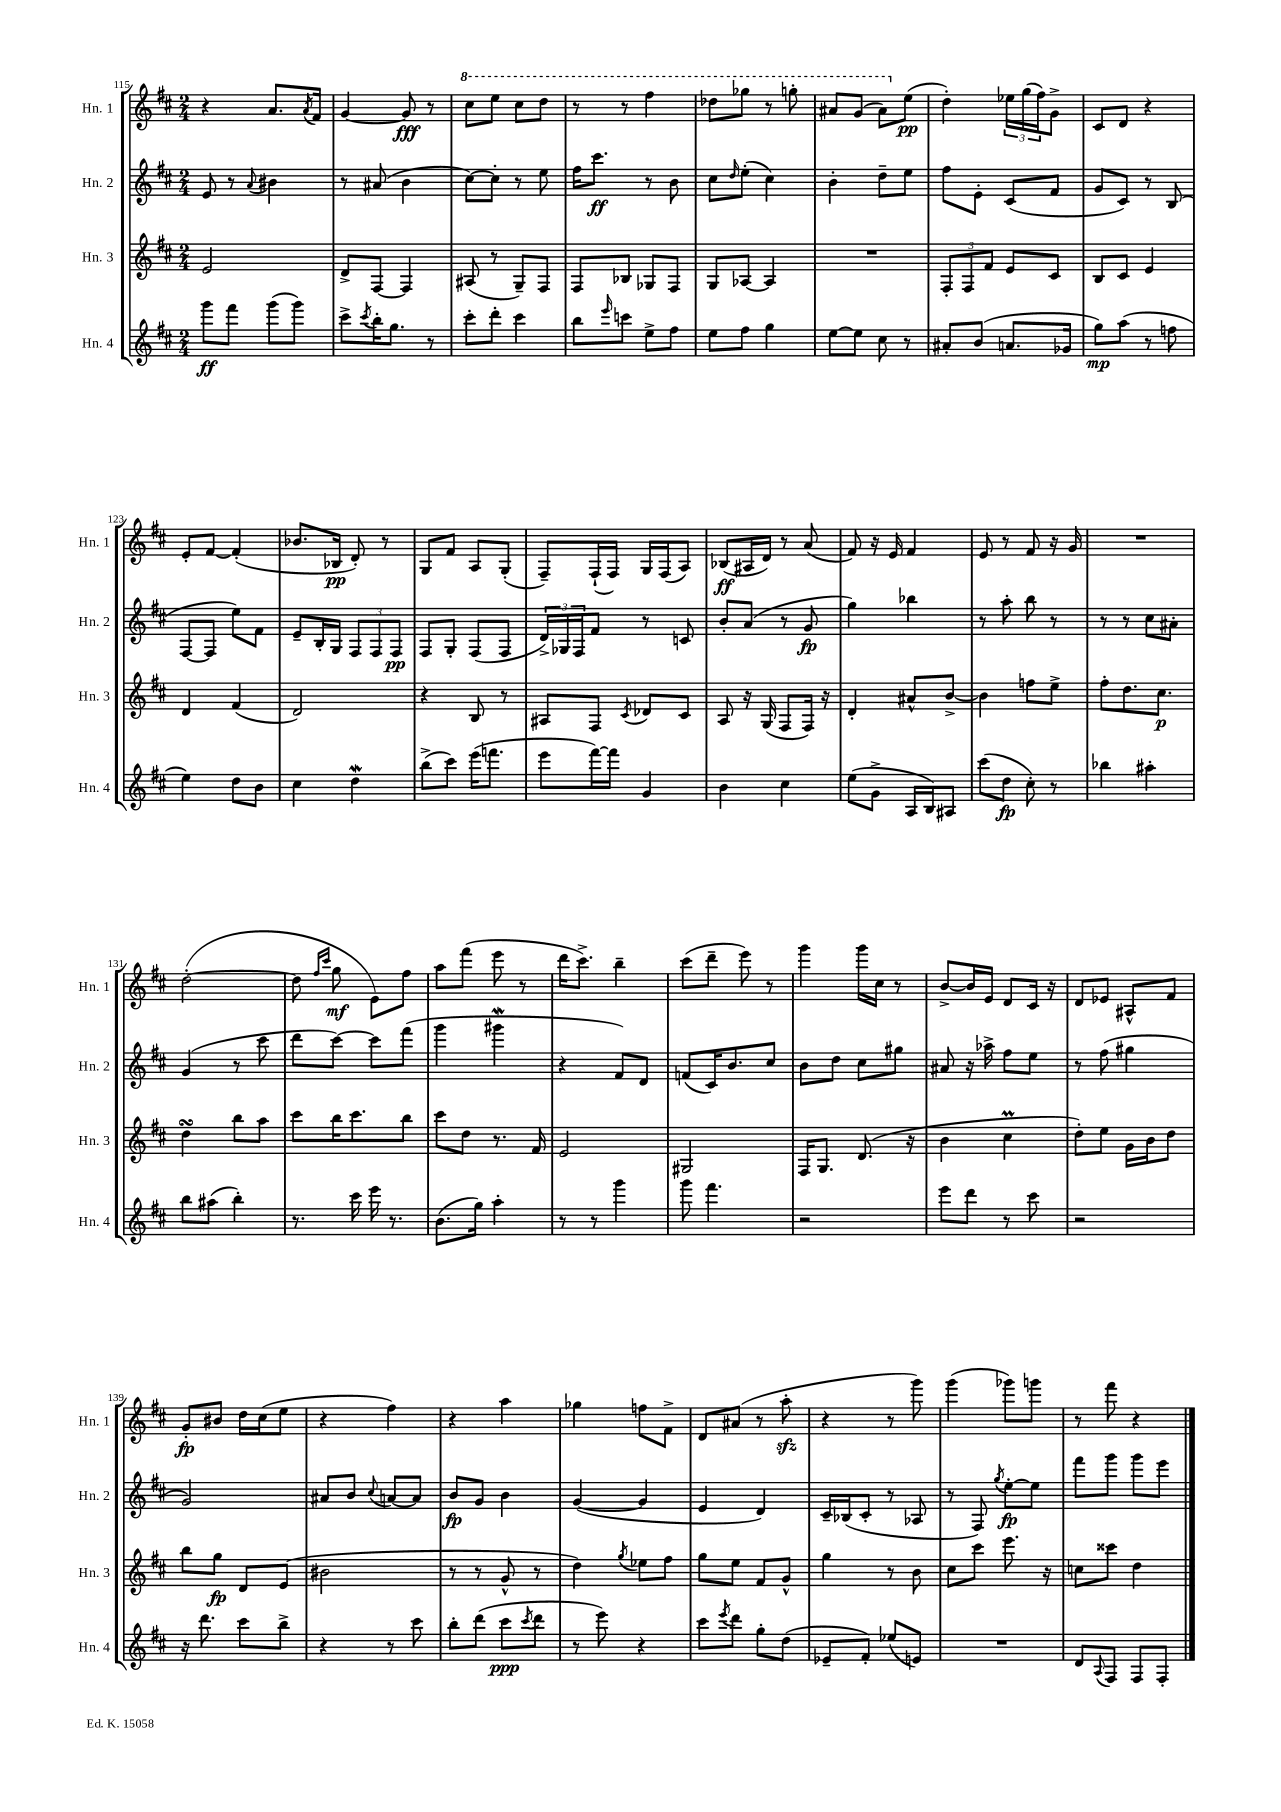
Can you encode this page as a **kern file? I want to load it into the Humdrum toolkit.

**kern	**kern	**kern	**kern
*staff4	*staff3	*staff2	*staff1
*clefG2	*clefG2	*clefG2	*clefG2
*k[f#c#]	*k[f#c#]	*k[f#c#]	*k[f#c#]
*M2/4	*M2/4	*M2/4	*M2/4
8ggg	2e	8e	4r
8fff#	.	8r	.
.	.	8qqa	.
(8ggg	.	4b#	8.a
8ggg)	.	.	.
.	.	.	8qa
.	.	.	16f#
=	=	=	=
8ccc#^	8d^	8r	[4g
8qccc#	.	.	.
16bb'	[8F#	(8a#	.
8.gg	.	.	.
.	4F#]	4b	8g]
8r	.	.	8r
=	=	=	=
8ccc#'	(8A#	[8cc#)	8ccc#
8ddd'	8r	8cc#']	8eee
4ccc#	8G~)	8r	8ccc#
.	8F#	8ee	8ddd
=	=	=	=
8bb	8F#	16ff#	8r
.	.	8.ccc#	.
16qqeee	.	.	.
8ccc	8B-	.	8r
8ee^	8G-	8r	4fff#
8ff#	8F#	8b	.
=	=	=	=
8ee	8G	8cc#	8ddd-
.	.	16qqdd	.
8ff#	[8A-	(8ee'	8ggg-
4gg	4A-]	4cc#)	8r
.	.	.	8ggg'
=	=	=	=
[8ee	2r	4b'	8aa#
8ee]	.	.	(8gg
8cc#	.	8dd~	8aa#)
8r	.	8ee	(8ee
=	=	=	=
8a#'	12F#'	8ff#	4dd')
.	12F#	.	.
(8b	.	8e'	.
.	12f#	.	.
8.a	8e	(8c#	24ee-
.	.	.	(24gg
.	.	.	24ff#)
.	8c#	8f#	8g^
16g-	.	.	.
=	=	=	=
8gg)	8B	8g	8c#
(8aa	8c#	8c#)	8d
8r	4e	8r	4r
8ff	.	(8B	.
=	=	=	=
4ee)	4d	[8F#	8e'
.	.	8F#]	[8f#
8dd	(4f#	8ee)	(4f#']
8b	.	8f#	.
=	=	=	=
4cc#	2d)	8e~	8.b-
.	.	16B'	.
.	.	16G	16B-
4dd	.	12F#	8d')
.	.	12F#	.
.	.	.	8r
.	.	12F#	.
=	=	=	=
(8bb^	4r	8F#	8G
8ccc#)	.	8G'	8f#
(16eee	8B	(8F#	8A
8.fff	.	.	.
.	8r	8F#	(8G'
=	=	=	=
8eee	8A#	24d^)	8F#~)
.	.	24G-	.
.	.	24F#	.
[16fff#)	8F#	8f#	(16F#`
16fff#]	.	.	16F#)
.	8qc#	.	.
4g	8d-	8r	16G
.	.	.	(16F#
.	8c#	8c	8A)
=	=	=	=
4b	8A	8b'	(8B-
.	16r	(8a	16A#
.	(16G	.	16d)
4cc#	8F#	8r	8r
.	16F#)	8g	(8a
.	16r	.	.
=	=	=	=
(8ee	4d'	4gg)	8f#)
8g^	.	.	16r
.	.	.	16e
16A	8a#^^	4bb-	4f#
16B)	.	.	.
8A#	[8b^	.	.
=	=	=	=
(8ccc#	4b]	8r	8e
8dd	.	8aa'	8r
8cc#')	8ff	8bb	8f#
8r	8ee^	8r	16r
.	.	.	16g
=	=	=	=
4bb-	8ff#'	8r	2r
.	8.dd	8r	.
4aa#'	.	8cc#	.
.	8.cc#	.	.
.	.	8a#'	.
=	=	=	=
8bb	4dd	(4g	([2dd'
(8aa#	.	.	.
4bb')	8bb	8r	.
.	8aa	8ccc#	.
=	=	=	=
8.r	8ccc#	8ddd	8dd]
.	.	.	16qqff#
.	.	.	16qqccc#
.	16bb	[8ccc#)	8gg
16ccc#	8.ccc#	.	.
16eee	.	8ccc#]	8e)
8.r	.	.	.
.	8bb	(8fff#	8ff#
=	=	=	=
(8.b	8ccc#	4ggg	8aa
.	8dd	.	(8fff#
16gg)	.	.	.
4aa'	8.r	4ggg#	8eee
.	.	.	8r
.	16f#	.	.
=	=	=	=
8r	2e	4r	16ddd
.	.	.	8.ccc#^)
8r	.	.	.
4ggg	.	8f#)	4bb~
.	.	8d	.
=	=	=	=
8ggg	2G#	(8f	(8ccc#
4.fff#	.	16c#)	8ddd~
.	.	8.b	.
.	.	.	8eee)
.	.	8cc#	8r
=	=	=	=
2r	16F#	8b	4ggg
.	8.G	.	.
.	.	8dd	.
.	(8.d	8cc#	16ggg
.	.	.	16cc#
.	.	8gg#	8r
.	16r	.	.
=	=	=	=
8eee	4b	8a#	[8b^
8ddd	.	16r	16b]
.	.	16aa-^	16e
8r	4cc#	8ff#	8d
8ccc#	.	8ee	16c#
.	.	.	16r
=	=	=	=
2r	8dd')	8r	8d
.	8ee	(8ff#	8e-
.	16g	4gg#	8A#^^
.	16b	.	.
.	8dd	.	8f#
=	=	=	=
16r	8bb	2g)	8g'
8.ddd	.	.	.
.	8gg	.	8b#
8ccc#	8d	.	16dd
.	.	.	(16cc#
8bb^	(8e	.	8ee
=	=	=	=
4r	2b#	8a#	4r
.	.	8b	.
.	.	8qqcc#	.
8r	.	[8a	4ff#)
8ccc#	.	8a]	.
=	=	=	=
8bb'	8r	8b	4r
(8ddd	8r	8g	.
8ccc#	8g^^	4b	4aa
8qccc#	.	.	.
8ddd	8r	.	.
=	=	=	=
8r	4dd)	([4g	4gg-
8eee)	.	.	.
.	8qgg	.	.
4r	8ee-	4g]	8ff
.	8ff#	.	8f#^
=	=	=	=
8ccc#	8gg	4e	8d
8qeee	.	.	.
8ddd	8ee	.	(8a#
8gg'	8f#	4d)	8r
(8dd	8g^^	.	8aa'
=	=	=	=
8e-~	4gg	16c#~	4r
.	.	(16B-	.
8f#')	.	8c#'	.
(8ee-	8r	8r	8r
8e)	8b	8A-	8ggg)
=	=	=	=
2r	8cc#	8r	(4ggg
.	8ccc#	8F#)	.
.	.	8qgg	.
.	8.eee	[8ee'	8ggg-)
.	.	8ee]	8ggg
.	16r	.	.
=	=	=	=
8d	8cc	8fff#	8r
8qqA	.	.	.
8F#	8ccc##	8ggg	8fff#
8F#	4dd	8ggg	4r
8F#'	.	8eee	.
==	==	==	==
*-	*-	*-	*-
